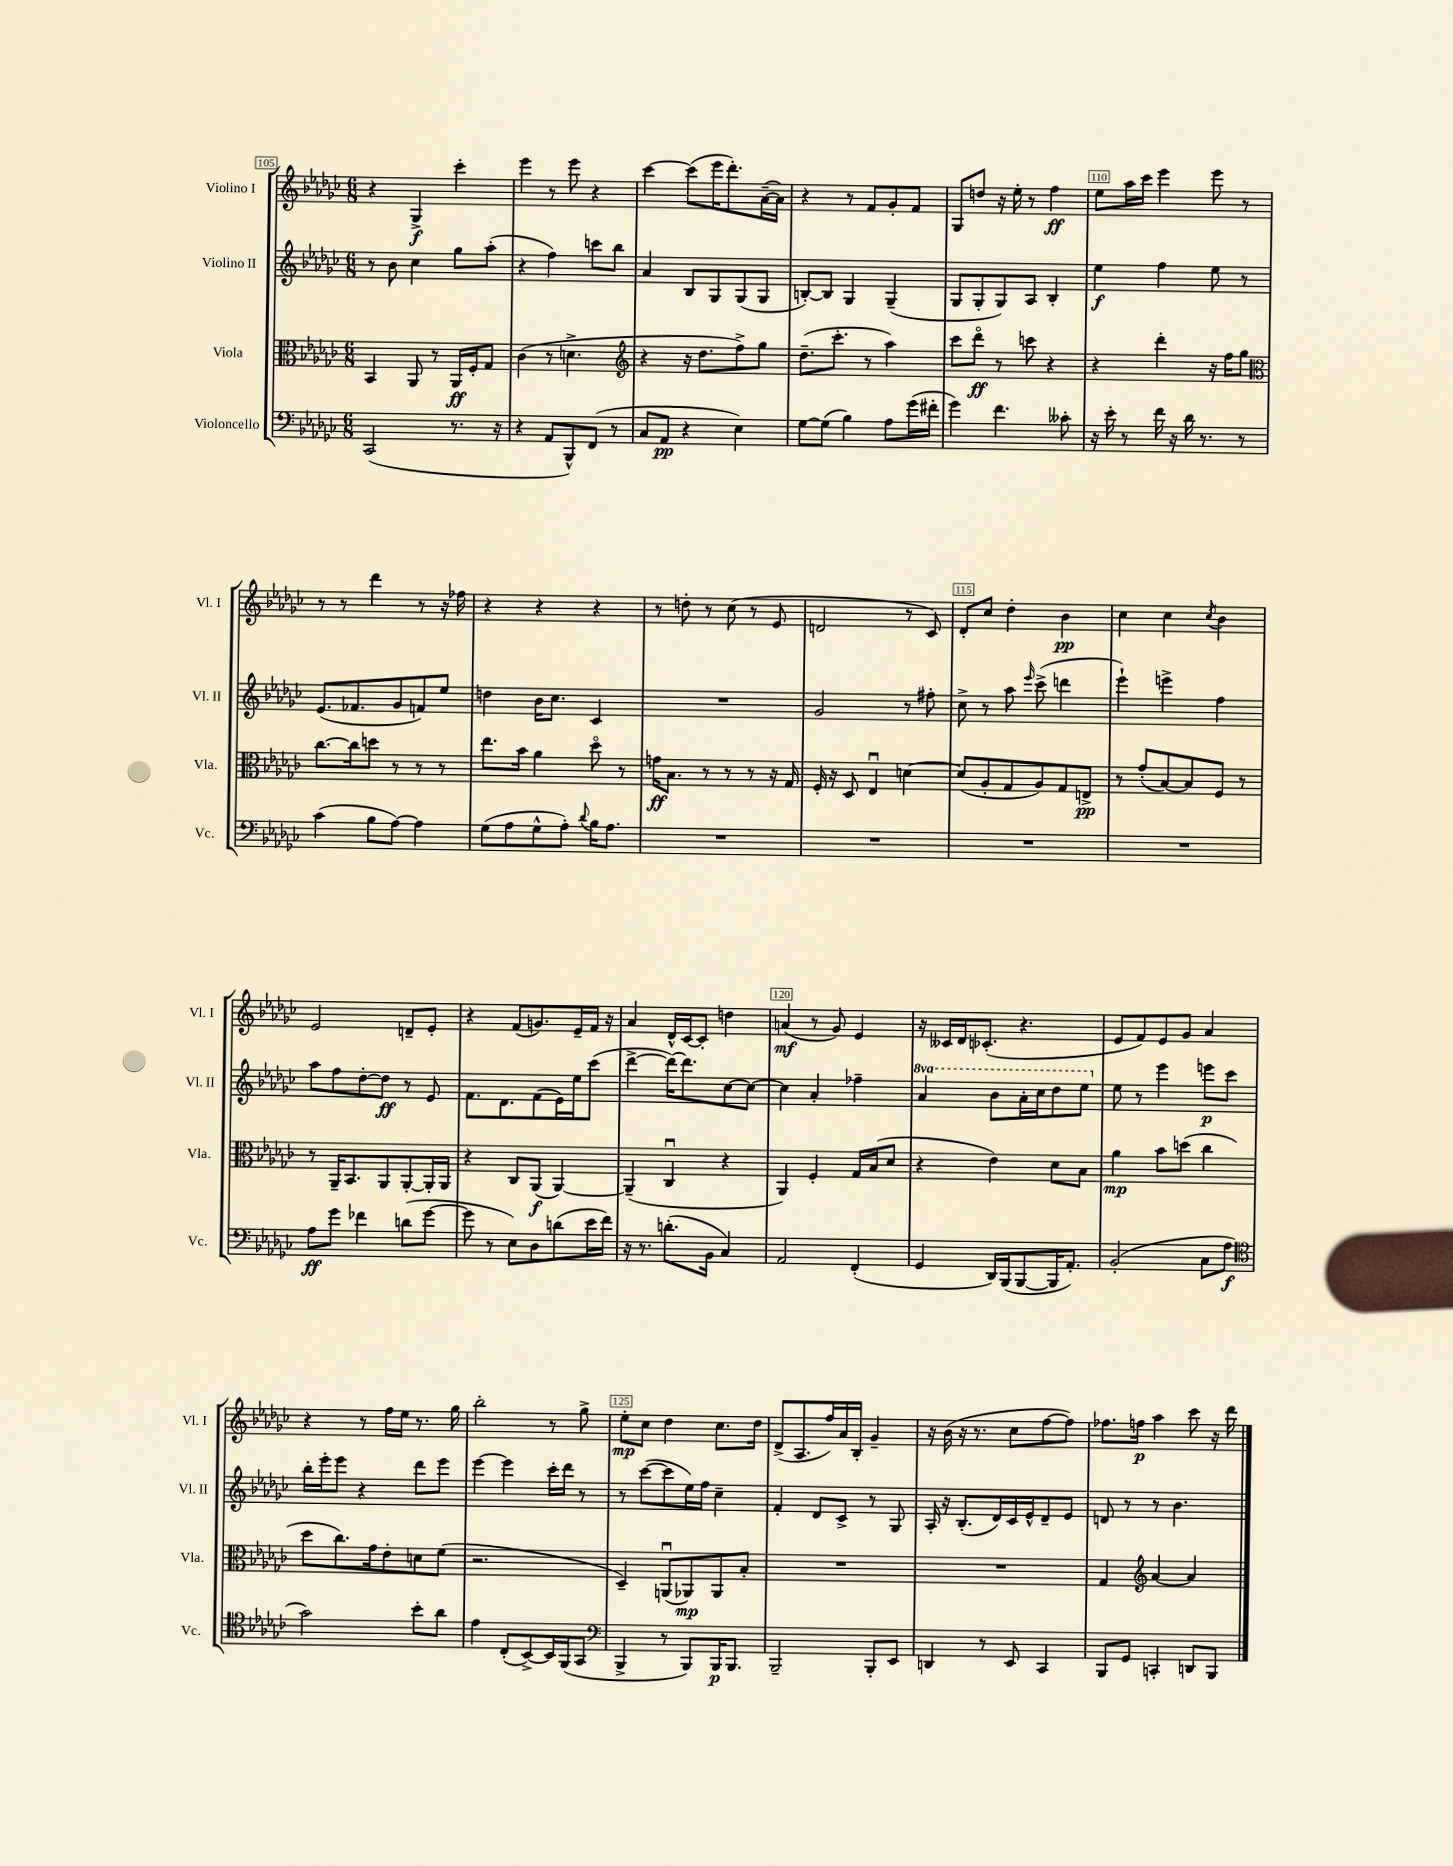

**kern	**kern	**kern	**kern
*staff4	*staff3	*staff2	*staff1
*clefF4	*clefC3	*clefG2	*clefG2
*k[b-e-a-d-g-c-]	*k[b-e-a-d-g-c-]	*k[b-e-a-d-g-c-]	*k[b-e-a-d-g-c-]
*M6/8	*M6/8	*M6/8	*M6/8
(2CC-	4BB-	8r	4r
.	.	8b-	.
.	8AA-	4cc-	4G-^
.	8r	.	.
8.r	16AA-	8gg-	4ccc-'
.	16F'	.	.
.	8G-	(8aa-'	.
16r	.	.	.
=	=	=	=
4r	(4c-	4r	4eee-
8AA-	8r	4ff)	8r
8BBB-^^)	4.d^	.	8eee-
(8FF	.	8ccc	4r
8r	.	8bb-	.
=	=	=	=
*	*clefG2	*	*
8C-	4r	4a-	[4ccc-
8AA-	.	.	.
4r	16r	8B-	(8ccc-]
.	8.dd-	.	.
.	.	8G-	16eee-
.	.	.	8.ddd-')
4E-)	8ff^)	(8G-	.
.	8gg-	8G-	([16a-~
.	.	.	16a-])
=	=	=	=
[8G-	(8.dd-~	[8B')	4r
(8G-]	.	8B]	.
.	8.ccc-'	.	.
4B-)	.	4G-	8r
.	8r	.	8f
8A-	4aa-)	(4G-~	8g-'
(16g-	.	.	8f
16f#'	.	.	.
=	=	=	=
4g-)	8ccc-	8G-	8G-
.	8ddd-o	8G-'	8dd
4.f	8r	8G-)	16r
.	.	.	16ee-'
.	8ccc	8A-	8r
.	4r	4B-'	4ff
8c--'	.	.	.
=	=	=	=
16r	4r	4ee-	8ee-
16e-'	.	.	.
8r	.	.	16aa-
.	.	.	16ccc-
16f	4ddd-'	4ff	4eee-
16r	.	.	.
16d-	.	.	.
8.r	.	.	.
.	16r	8ee-	8eee-
.	16ff	.	.
8r	8gg-	8r	8r
=	=	=	=
*	*clefC3	*	*
(4c-	[8.cc-	(8.e-	8r
.	.	.	8r
.	16cc-]	8.f-	.
8B-	8dd	.	4ddd-
[8A-)	8r	8g-	.
4A-]	8r	8f)	8r
.	8r	8ee-	16r
.	.	.	16ff-
=	=	=	=
(8G-	8.ee-	4dd	4r
8A-	.	.	.
.	16b-	.	.
8G-^^	4a-	16b-	4r
.	.	8.cc-	.
8A-')	.	.	.
8qqd-	.	.	.
16B-	8dd-o	4c-	4r
8.A-	.	.	.
.	8r	.	.
=	=	=	=
2.r	16g	2.r	8r
.	8.B-	.	.
.	.	.	8dd'
.	8r	.	8r
.	8r	.	(8cc-
.	8r	.	8r
.	16r	.	8e-
.	16G-	.	.
=	=	=	=
2.r	16F'	2g-	2d
.	16r	.	.
.	8D-	.	.
.	4E-u	.	.
.	[4d	8r	8r
.	.	8ff#'	8c-)
=	=	=	=
2.r	(8d]	8cc-^	8d-'
.	8A-'	8r	8cc-
.	8G-	8aa-	4dd-'
.	.	16qqeee-	.
.	8A-)	(8ccc-^	.
.	8G-	4ddd	4b-
.	8E^	.	.
=	=	=	=
2.r	8r	4eee-`)	4cc-
.	(8g-'	.	.
.	[8B-)	4eee^	4cc-
.	8B-]	.	.
.	.	.	8qcc-
.	8F	4ff	4b-
.	8r	.	.
=	=	=	=
8A-	8r	8aa-	2e-
8g-	16AA-~	8ff	.
.	8.BB-	.	.
4f-	.	[8dd-'	.
.	8AA-	8dd-]	.
(8d	[8AA-'	8r	8d~
[8g-	16AA-']	8e-	8e-'
.	16AA-	.	.
=	=	=	=
8g-]	4r	8.f	4r
8r	.	.	.
.	.	8.d-	.
8E-)	8C-	.	(8f
8D-	(8AA-	(8f	8.g)
(8d	[4AA-)	16e-)	.
.	.	16ee-	16e-~
16e-	.	(8ccc-	16f
16f)	.	.	16r
=	=	=	=
16r	(4AA-~]	[4ddd-^	4a-
8.r	.	.	.
(8.d'	4C-u	16ddd-_)	16d-^^
.	.	8.ddd-]	[16c-
.	.	.	8c-']
16BB-	.	.	.
4C-)	4r	[8cc-	4dd
.	.	8cc-_	.
=	=	=	=
2AA-	4AA-)	4cc-]	(4a
.	4F'	4a-'	8r
.	.	.	8g-)
(4FF'	16G-	4ff-~	4e-
.	(16B-	.	.
.	8d-	.	.
=	=	=	=
4GG-	4r	4aa-	16r
.	.	.	16c--
.	.	.	16d-
.	.	.	(8.c-'
16DD-)	4e-)	8bb-	.
(16BBB-	.	.	.
[8BBB-	.	16aa-'	4.r
.	.	16ccc-	.
16BBB-]	8d-	8ddd-	.
8.AA-')	.	.	.
.	8B-	8eee-	.
=	=	=	=
(2BB-'	4a-	8ee-	8e-
.	.	8r	8f)
.	8b-	4eee-	8e-
.	(8dd	.	8g-
8C-	4cc-	8eee	4a-
8A-	.	8ccc-	.
=	=	=	=
*clefC4	*	*	*
2g-)	8dd-	16bb-'	4r
.	.	16eee-'	.
.	8.cc-)	8eee-	.
.	.	4r	8r
.	16g-	.	.
.	8e-'	.	16ff
.	.	.	16ee-
8b-'	8d	8ddd-	8.r
8a-	(8f	8eee-	.
.	.	.	16gg-
=	=	=	=
4e-	2.r	[4eee-	2bb-'
(8C-'	.	4eee-]	.
[8BB-^)	.	.	.
16BB-]	.	16ccc-'	8r
(16FF	.	16ddd-	.
8GG-	.	8r	8gg-^
=	=	=	=
*clefF4	*	*	*
4BBB-^	4D-~)	8r	8ee-'
.	.	([8ccc-	8cc-
8r	(8AAu	8ccc-]	4dd-
8BBB-)	8AA-)	16ee-)	.
.	.	16ff	.
16BBB-	8AA-	4cc-~	8.cc-
8.BBB-	.	.	.
.	8B-'	.	.
.	.	.	16dd-
=	=	=	=
2BBB-~	2.r	4f'	(8d-^
.	.	.	8.A-
.	.	8d-	.
.	.	.	16ff)
.	.	8c-^	16a-
.	.	.	16B-'
8BBB-'	.	8r	4g-~
8EE-	.	8G-	.
=	=	=	=
4DD	2.r	16A-'	16r
.	.	16r	(16b-
.	.	(8.B-'	16r
.	.	.	8.r
8r	.	.	.
.	.	16d-)	.
8EE-	.	16c-	8cc-
.	.	16e-^^	.
4CC-	.	8d-~	[8ff
.	.	8e-	8ff])
=	=	=	=
8BBB-	4G-	8d	8.ff-
8GG-	.	8r	.
.	.	.	16ff
*	*clefG2	*	*
4CC'	[4a-	8r	4aa-
.	.	4.b-	.
8DD	4a-]	.	8ccc-
8BBB-	.	.	16r
.	.	.	16ddd-
==	==	==	==
*-	*-	*-	*-
